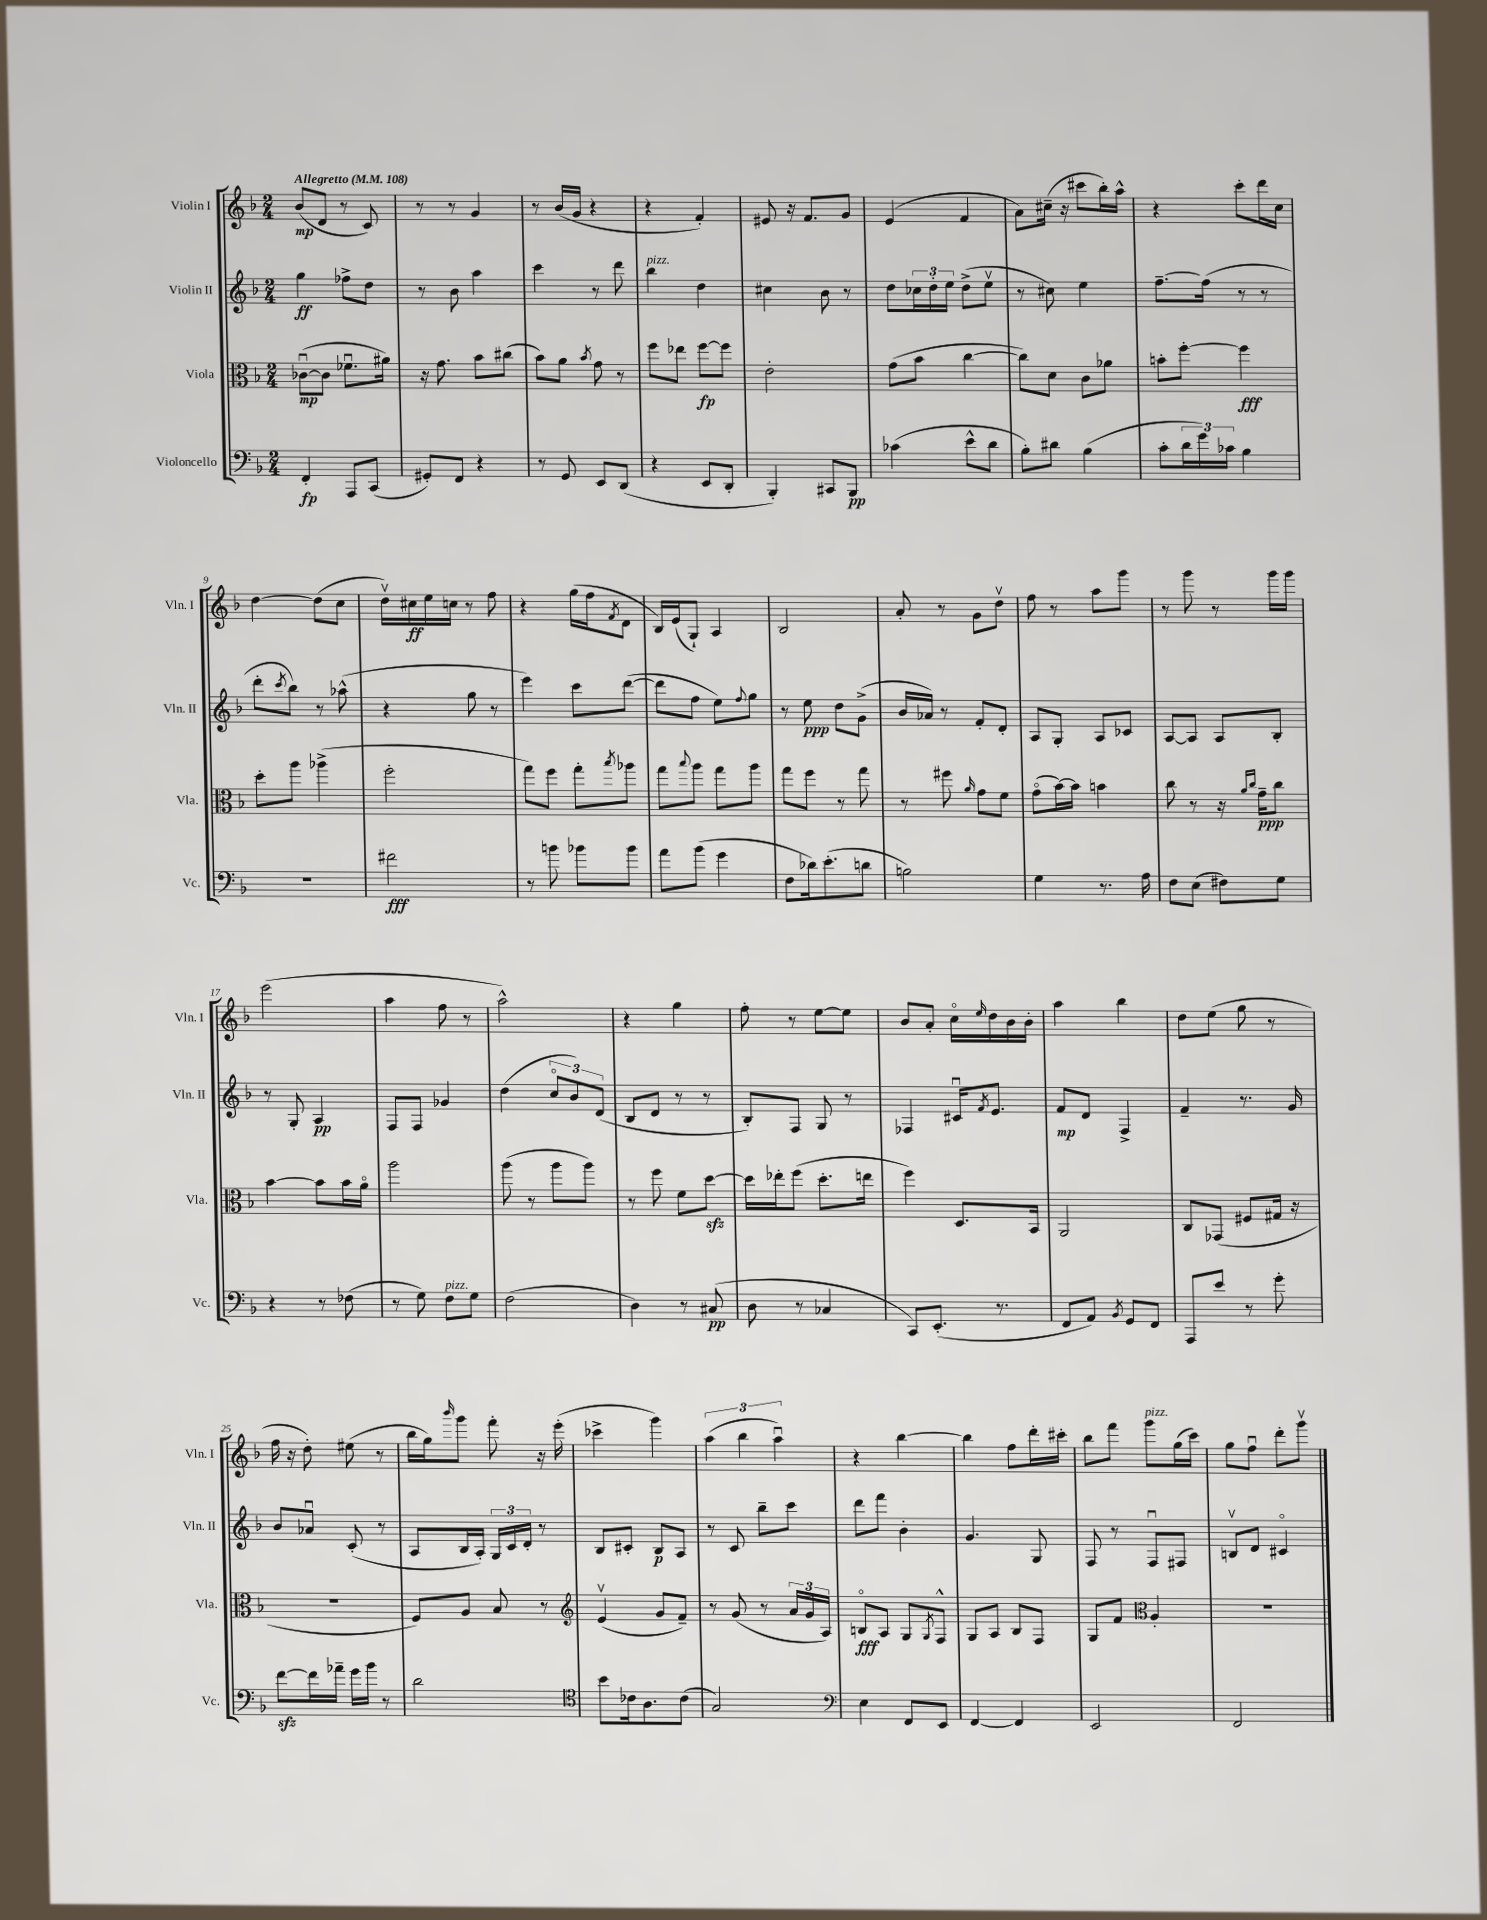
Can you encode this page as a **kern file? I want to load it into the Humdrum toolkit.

**kern	**kern	**kern	**kern
*staff4	*staff3	*staff2	*staff1
*clefF4	*clefC3	*clefG2	*clefG2
*k[b-]	*k[b-]	*k[b-]	*k[b-]
*M2/4	*M2/4	*M2/4	*M2/4
*MM108	*MM108	*MM108	*MM108
4FF'	([8c-u	4gg	(8b-
.	8c-]	.	8d
8AAA	8.f-u	8ff-^	8r
(8CC	.	8dd	8c)
.	16a#)	.	.
=	=	=	=
8GG#')	16r	8r	8r
.	8.g	.	.
8FF	.	8b-	8r
4r	8b-	4aa	4g
.	(8cc#	.	.
=	=	=	=
8r	8b-)	4ccc	8r
8GG	8a	.	(16b-
.	.	.	16g
.	8qb-	.	.
8EE	8g	8r	4r
(8DD	8r	8ddd	.
=	=	=	=
4r	8ff	4bb-	4r
.	8ee-	.	.
8EE	[8ff	4dd	4f')
8DD'	8ff]	.	.
=	=	=	=
4BBB-')	2e'	4cc#	8e#
.	.	.	16r
.	.	.	8.f
8CC#	.	8b-	.
8BBB-	.	8r	8g
=	=	=	=
(4c-	(8g	8dd	(4e
.	8b-	24cc-	.
.	.	24dd'	.
.	.	24ee	.
8e^^	[4cc	(8dd^	4f
8d	.	8eev	.
=	=	=	=
8B-')	8cc])	8r	8a)
8d#	8d	8cc#)	(16cc#~
.	.	.	16r
(4B-	8c	4ee	8ccc#
.	8a-	.	16bb-')
.	.	.	16aa^^
=	=	=	=
8c'	8b'	[8.ff~	4r
24d	[8ff'	.	.
24g)	.	.	.
.	.	(16ff]	.
24c-	.	.	.
4B-	4ff]	8r	8ccc'
.	.	8r	16ddd
.	.	.	16cc
=	=	=	=
2r	8dd'	8ddd'	[4dd
.	.	8qccc	.
.	8aa	8bb-)	.
.	(4aa-^	8r	(8dd]
.	.	(8aa-^^	8cc
=	=	=	=
2f#	2ff'	4r	16ddv)
.	.	.	16cc#
.	.	.	16ee
.	.	.	16cc
.	.	8gg	8r
.	.	8r	8ff
=	=	=	=
8r	8gg)	4eee)	4r
8b	8ff	.	.
8b-	8gg'	8ccc	(16gg
.	.	.	16ff
.	8qbb-	.	8qf
8b-	8aa-	([8ddd	8d
=	=	=	=
8a	8gg	8ddd]	16B-)
.	.	.	(16e
.	8qqbb-	.	.
(8b-	8aa	8ff	8G`)
4g	8gg	8ee)	4A
.	.	8qqff	.
.	8aa	8gg	.
=	=	=	=
8F	8gg	8r	2B-
16d-)	8ff	8ee	.
(8.e'	.	.	.
.	8r	8dd	.
8d	8gg	(8g^	.
=	=	=	=
2B)	8r	16b-	8a'
.	.	16a-)	.
.	8ff#	8r	8r
.	16qqa	.	.
.	8g	8f'	8g
.	8f	8d'	8ddv
=	=	=	=
4G	(8go	8A	8ff
.	[16b-)	8G'	8r
.	16b-]	.	.
8.r	4b	8A	8aa
.	.	8c-	8ggg
16A	.	.	.
=	=	=	=
8F	8cc	[8A	8r
(8E	8r	8A]	8ggg
8F#)	16r	8A	8r
.	16qqa	.	.
.	16qqcc	.	.
.	16g~	.	.
8G	8cc	8B-'	16ggg
.	.	.	16ggg
=	=	=	=
4r	[4b-	8r	(2eee
.	.	8G'	.
8r	8b-]	4A	.
(8F-	16b-	.	.
.	16ao	.	.
=	=	=	=
8r	2aa	8F	4aa
8G)	.	8F	.
8F	.	4g-	8ff
8G	.	.	8r
=	=	=	=
(2F	(8aa	(4dd	2aa^^)
.	8r	.	.
.	8aa	12cco	.
.	.	12b-)	.
.	8aa)	.	.
.	.	(12d	.
=	=	=	=
4D)	8r	8B-	4r
.	8ff	8d	.
8r	8f	8r	4gg
(8C#	[8dd	8r	.
=	=	=	=
8D	16dd]	8B-')	8ff'
.	16ee-'	.	.
8r	(8ff	8F	8r
4C-	8.dd'	8G	[8ee
.	.	8r	8ee]
.	16ee	.	.
=	=	=	=
8CC)	4ff)	4F-	8b-
(8.EE'	.	.	8a'
.	8.D	16c#u	16cco
.	.	8qf	16qqee
8.r	.	8.e	16dd
.	.	.	16b-
.	16BB-	.	16b-'
=	=	=	=
8FF	2AA	8f	4aa
8AA)	.	8d	.
8qBB-	.	.	.
8GG	.	4F^	4bb-
8FF	.	.	.
=	=	=	=
8AAA	8C	4f~	8dd
8e	(8GG-	.	(8ee
8r	8F#	8.r	8gg
8g'	16G#	.	8r
.	16r	16g	.
=	=	=	=
[8f	2r	8b-	16ff
.	.	.	16r
16f]	.	8a-u	8dd')
16a-~	.	.	.
16g	.	(8c'	(8ee#
16b-	.	.	.
8r	.	8r	8r
=	=	=	=
2d	8F)	8A	16bb-
.	.	.	16gg)
.	.	.	16qqbbb-
.	8A	16B-	8ggg
.	.	16A')	.
.	8B-	24G	8fff'
.	.	24c	.
.	.	24d'	.
.	8r	8r	16r
.	.	.	(16eee'
=	=	=	=
*clefC4	*clefG2	*	*
8b-	(4ev	8B-	4ccc-^
16c-	.	8c#'	.
8.A	.	.	.
.	8g	8B-	4ggg)
(8c-	8f~)	8A	.
=	=	=	=
2G)	8r	8r	(6aa
.	(8g	8c	.
.	.	.	6bb-
.	8r	8bb-~	.
.	.	.	6aau)
.	24a	8ccc	.
.	24g	.	.
.	24A)	.	.
=	=	=	=
*clefF4	*	*	*
4E	8Bo	8ddd	4r
.	8A	8fff	.
8FF	8G	4b-'	[4bb-
.	8qG	.	.
8EE	8F^^	.	.
=	=	=	=
[4FF	8G	4.g	4bb-]
.	8A	.	.
4FF]	8B-	.	8ff
.	8F	8G	16ddd'
.	.	.	16ccc#'
=	=	=	=
2EE	8G	8F	8bb-
.	8f	8r	8fff
*	*clefC3	*	*
.	4A'	8Fu	8ggg
.	.	8F#	(16gg
.	.	.	16ccc)
=	=	=	=
2FF	2r	8Bv	8gg
.	.	8d	8ffu
.	.	4c#o	8ddd'
.	.	.	8gggv
==	==	==	==
*-	*-	*-	*-
